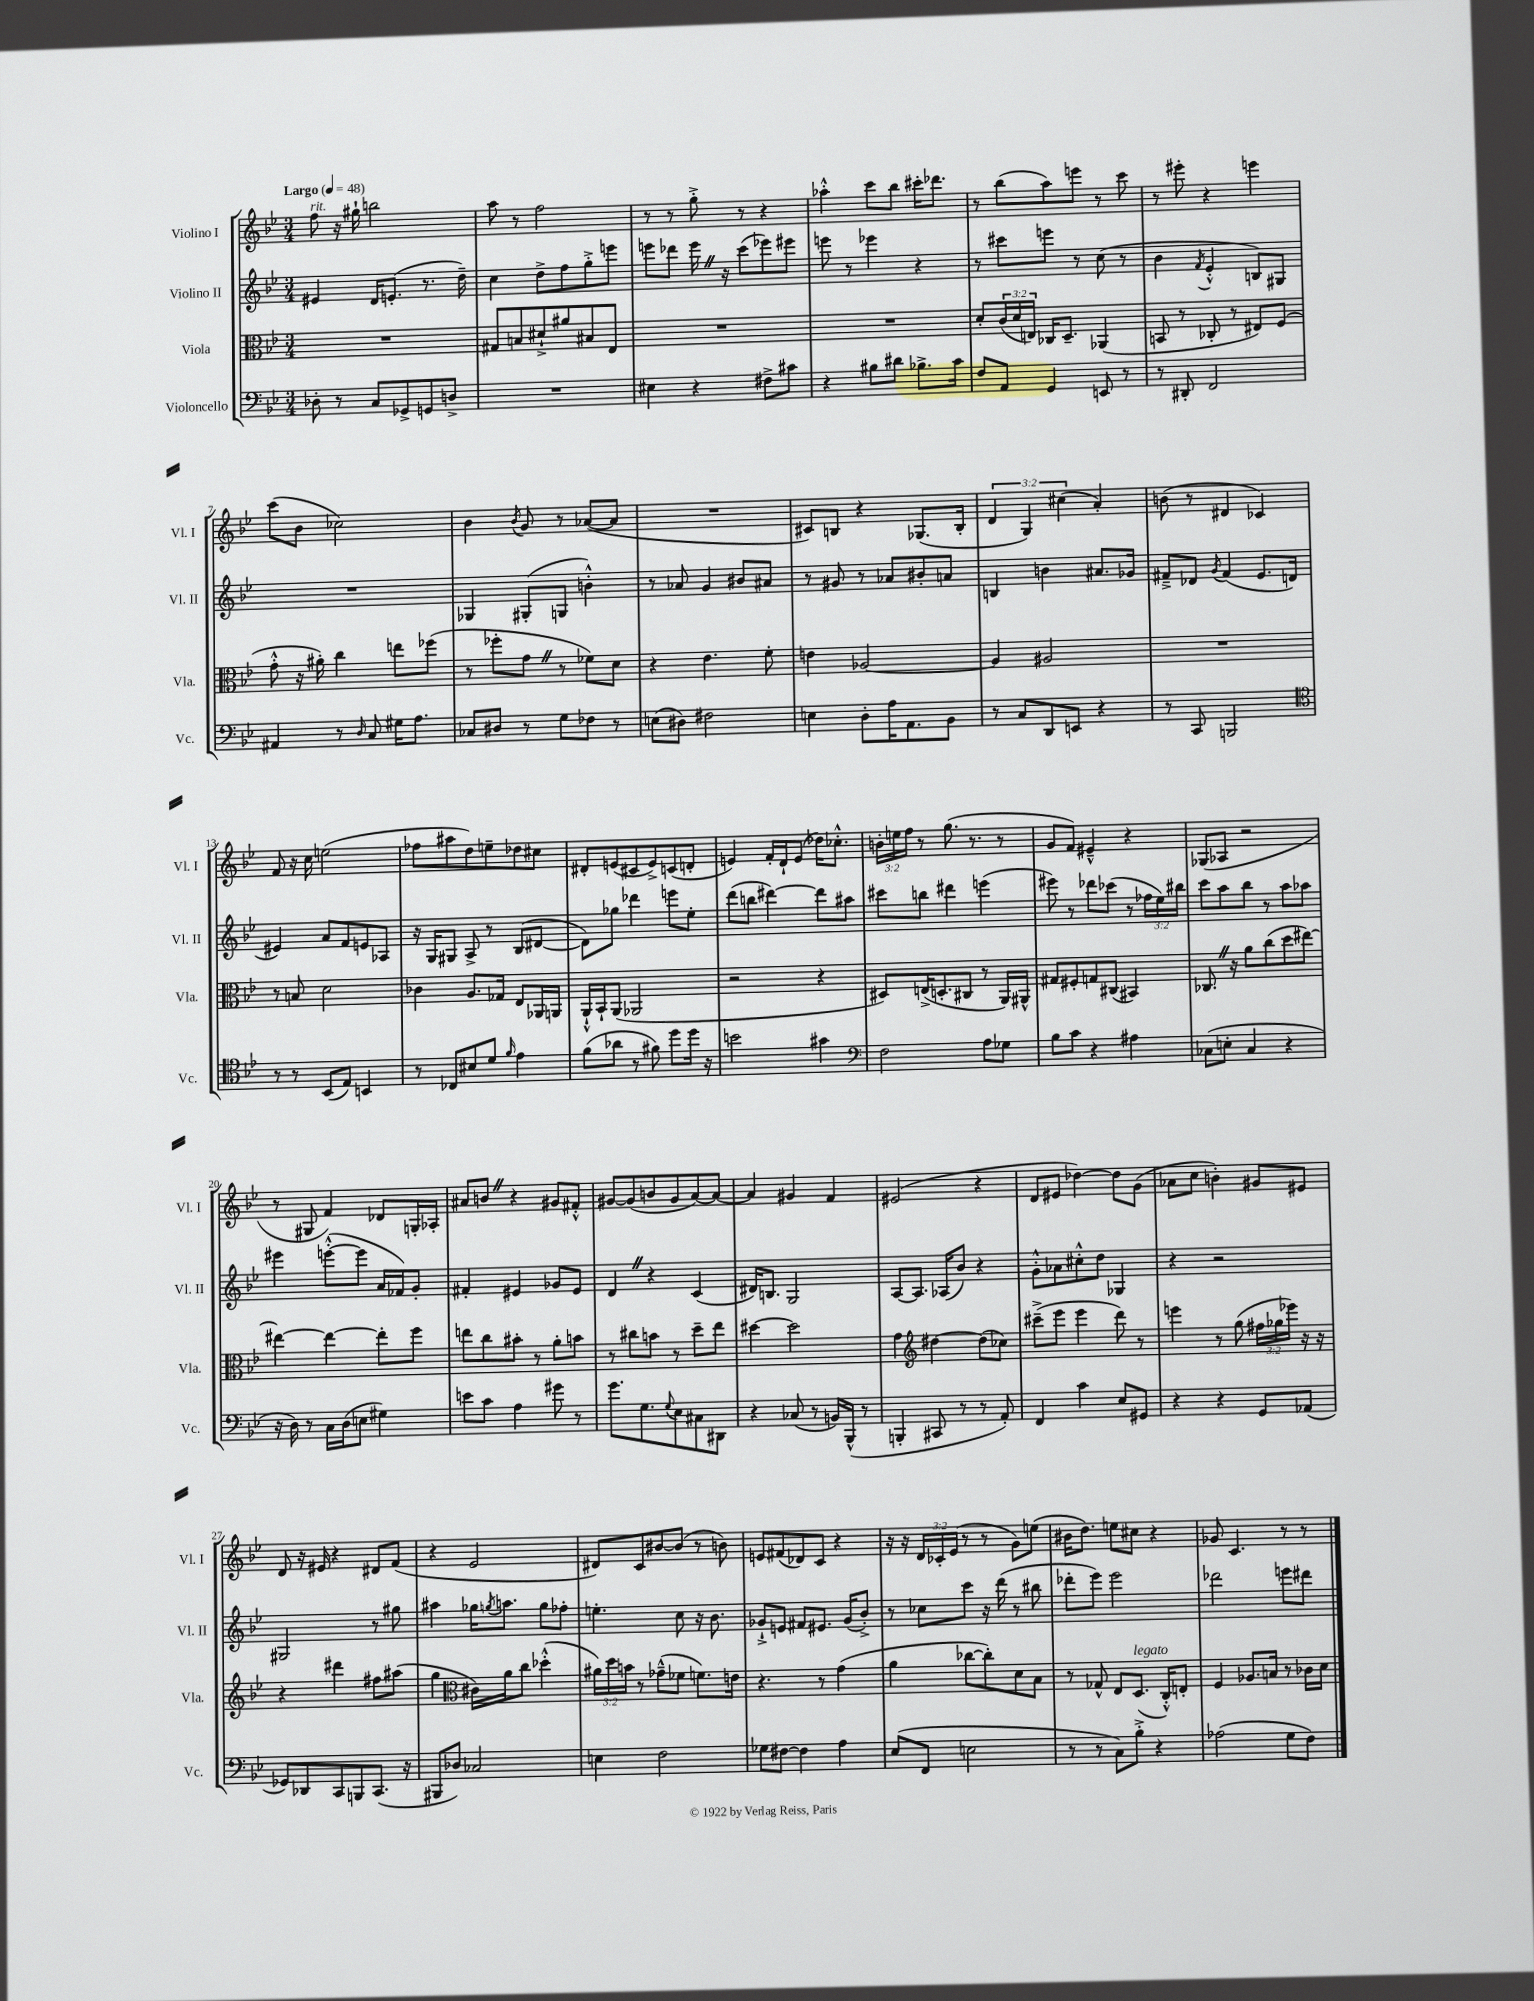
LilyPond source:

<<
\new StaffGroup <<
\new Staff = "s0" \with { instrumentName = "Violino I" shortInstrumentName = "Vl. I" } {
    \clef treble \key bes \major \numericTimeSignature \time 3/4 \override Staff.TupletNumber.text = #tuplet-number::calc-fraction-text \tempo "Largo" 4 = 48
    f''8^\markup { \italic "rit." } r16 gis''16-! b''2 |
    a''8 r8 f''2 |
    r8 r8 g''8-.-> r8 r4 |
    aes''4-.-^ c'''8 bes''8 cis'''16-. des'''8. |
    r8 bes''8( a''8) e'''8 r8 c'''8 |
    r8 eis'''8-. r4 e'''4 |
    c'''8( bes'8 ces''2) |
    bes'4 \acciaccatura { bes'8 } g'8 r8 aes'8~( aes'8 |
    R2. |
    cis'8) b8 r4 ges8.( b16-. |
    \tuplet 3/2 { d'4 g4) cis''4( } a'4-.) |
    b'8( r8 dis'4 ces'4) |
    f'8 r16 c''16 e''2( |
    fes''8 ais''8 d''8) e''8-- des''8 cis''8 |
    dis'8-. e'8( cis'8 e'8->) c'8( d'8-. |
    e'4) f'16-. d'16-! e'8( des''16) ces''8.-.-^ |
    \tuplet 3/2 { b'16-. e''16 f''16 } r8 g''8.( r8. r8 |
    g'8 f'8) eis'4---^ r4 |
    ges8( aes8 r2 |
    r8 gis8 f'4) des'8 g16-. aes16-. |
    ais'8 b'8 \once \override BreathingSign.text = \markup { \musicglyph "scripts.caesura.straight" } \breathe r4 gis'8 fis'8-.-^ |
    gis'8~ gis'8( b'8 gis'8 a'8~) a'8~ |
    a'4 gis'4 f'4 |
    eis'2( r4 |
    d'8 eis'8 des''4~) des''8 g'8( |
    aes'8 c''8 b'4-.) gis'8 eis'8 |
    d'8 r16 eis'16 r4 dis'8 f'8( |
    r4 ees'2 |
    dis'8) c'8 bis'8~ bis'8( r8 b'8) |
    e'8 fis'8( des'8) c'8 r4 |
    r16 r16 \tuplet 3/2 { d'16 ces'16-. ees'16( } r8 r8 g'8) e''8( |
    bis'16 d''8.) e''8 cis''8 r4 |
    ges'8 c'4. r8 r8 \bar "|." |
}
\new Staff = "s1" \with { instrumentName = "Violino II" shortInstrumentName = "Vl. II" } {
    \clef treble \key bes \major \numericTimeSignature \time 3/4 \override Staff.TupletNumber.text = #tuplet-number::calc-fraction-text
    eis'4 d'16 e'8.-.( r8. d''16--) |
    c''4 d''8-> f''8 g''8-.-> e'''8 |
    e'''8 des'''8 e'''16 \once \override BreathingSign.text = \markup { \musicglyph "scripts.caesura.straight" } \breathe r16 c'''8( ees'''8) eis'''8 |
    e'''8 r8 ees'''4 r4 |
    r8 cis'''8 e'''8 r8 c''8( r8 |
    bes'4 \acciaccatura { f'8 } ees'4-.-^ b8) gis8 |
    R2. |
    ges4 gis8-.( g8 b'4-.-^) |
    r8 aes'8 g'4 bis'8 ais'8 |
    r8 gis'8 r8 aes'8 bis'8-. a'8 |
    b4 b'4 ais'8. ges'16 |
    fis'8---> des'8 \acciaccatura { g'8 } fis'4( ees'8. d'16 |
    eis'4) a'8 f'8 e'8 aes8 |
    r16 g16 gis8 a8-> r8 bes8( dis'8~ |
    dis'8) ges''8 des'''4 e'''8 ees''8-. |
    d'''8( b''8 dis'''4~) dis'''8 ais''8 |
    cis'''8 b''8 dis'''4 e'''4( |
    eis'''8) r8 des'''8 ces'''8( r8 \tuplet 3/2 { fes''16 ees''16) bis''16 } |
    c'''8 a''8 bes''8 r8 a''8 aes''8 |
    eis'''4 e'''8~-.-^( e'''8 a'16 fes'16) g'8-. |
    fis'4-. eis'4 ges'8 eis'8 |
    d'4 \once \override BreathingSign.text = \markup { \musicglyph "scripts.caesura.straight" } \breathe r4 c'4( |
    dis'16) b8. g2 |
    a8~ a8. aes16( bes'8) r4 |
    g'8-.-^ aes'8 cis''8-.-^ d''8 ges4 |
    r4 r2 |
    gis2 r8 gis''8 |
    ais''4 ges''16 \acciaccatura { g''8 } a''8. g''8 fes''8-. |
    e''4.-. c''8 r16 bes'8. |
    ges'8-!-> e'8 fis'8 eis'8. ges'16( bes'8-.->) |
    r8 ces''8 c'''8 r16 d'''16( r8 bis''8 |
    des'''8-. ees'''8) ees'''2 |
    des'''2 e'''8 dis'''8 \bar "|." |
}
\new Staff = "s2" \with { instrumentName = "Viola" shortInstrumentName = "Vla." } {
    \clef alto \key bes \major \numericTimeSignature \time 3/4 \override Staff.TupletNumber.text = #tuplet-number::calc-fraction-text
    R2. |
    gis8 b8 dis'8-!-> ais'8 bis8 ees8 |
    R2. |
    R2. |
    d'8-. \tuplet 3/2 { c'16( d'16 e16) } ces16 d8.-- aes,4( |
    b,8 r8 ces8-. r8 eis8) f8( |
    g'8-.-^ r16 ais'16-.) c''4 e''8 fes''8( |
    r8 fes''8-. g'8 \once \override BreathingSign.text = \markup { \musicglyph "scripts.caesura.straight" } \breathe r8 fes'8) d'8 |
    r4 ees'4. f'8-. |
    e'4 aes2~ |
    aes4 ais2 |
    R2. |
    r8 b8 d'2 |
    ces'4 a8. ges16 ees8 aes,16 a,16 |
    a,16-!-^ bes,16-! a,8( aes,2 |
    r2 r4 |
    dis8) e16->( d8.-. cis8 r8 a,16) ais,16-^ |
    gis8 fis8-. g8 cis8( bis,4) |
    ces8. \once \override BreathingSign.text = \markup { \musicglyph "scripts.caesura.straight" } \breathe r16 a'8 c''8( d''8 eis''8~) |
    eis''4~ eis''4~ eis''8-. f''8 |
    e''8 c''8 bis'8-. r8 a'8-. b'8 |
    r8 cis''8 b'8 r8 d''8-- ees''8 |
    dis''4~ dis''2 |
    g'4 \clef treble dis''4~ dis''8( ces''8) |
    cis'''8--->( ees'''8 ees'''4 d'''8) r8 |
    e'''4 r8 g''8( \tuplet 3/2 { fis''16 ges''16 ees'''16) } r16 r16 |
    r4 dis'''4 fis''8 ais''8( |
    g''4 \clef alto cis'16) a'16 c''8 des''4-.-^( |
    \tuplet 3/2 { ais'16) d''16 b'16 } r8 ges'8---^( fes'8 f'8.) e'16 |
    r4. r8 g'4( |
    a'4 ces''8~ ces''8-.) d'8 bes8 |
    r8 ges8-^ ees8 d8.^\markup { \italic "legato" }( c16-.-^) e8-. |
    f4 aes8. b16 r8 ces'16 d'16 \bar "|." |
}
\new Staff = "s3" \with { instrumentName = "Violoncello" shortInstrumentName = "Vc." } {
    \clef bass \key bes \major \numericTimeSignature \time 3/4
    des8-. r8 c8 ges,8-> g,8 d8-> |
    R2. |
    eis4 r4 fis8-> cis'8 |
    r4 bis8 dis'8 bes8.-> c'16 |
    f8 a,8 g,4 e,8 r8 |
    r8 dis,8-. f,2 |
    ais,4 r8 \grace { d16 } c8 gis16 a8. |
    ces8 dis8 r8 g8 fes8 r8 |
    e8( dis8) fis2 |
    e4 d8-. a16 a,8. bes,8 |
    r8 c8 d,8 e,8 r4 |
    r8 c,8 b,,2 |
    \clef tenor r8 r8 bes,8( ees8) b,4 |
    r8 ces8 bis8 d'8 \grace { f'16 } ees'4 |
    f'8( aes'8 r8 fis'8) d''8 d''16 r16 |
    b'2 gis'4 |
    \clef bass f2 a8 ges8 |
    bes8 c'8 r4 ais4 |
    ces8( e8-. ces4 r4 |
    r16 d16) r8 c16 d16( e8 gis4) |
    e'8 c'8 a4 gis'8 r8 |
    g'8. g8. \appoggiatura { g8 } ees8 cis8 dis,8 |
    r4 ces8( r8 b,16) bes,,16-^( r8 |
    b,,4-. cis,8 r8 r8 a,8-.) |
    f,4 c'4 ees8 gis,8 |
    r4 r4 g,8 aes,8( |
    ges,8) des,8 c,8 b,,8 c,8.( r16 |
    bis,,8 des8) ces2 |
    e4 f2 |
    ges8 fis8~ fis4 a4 |
    ees8( f,8 e2 |
    r8 r8 c8) bes8-.-> r4 |
    aes2( g8 f8) \bar "|." |
}
>>
>>
